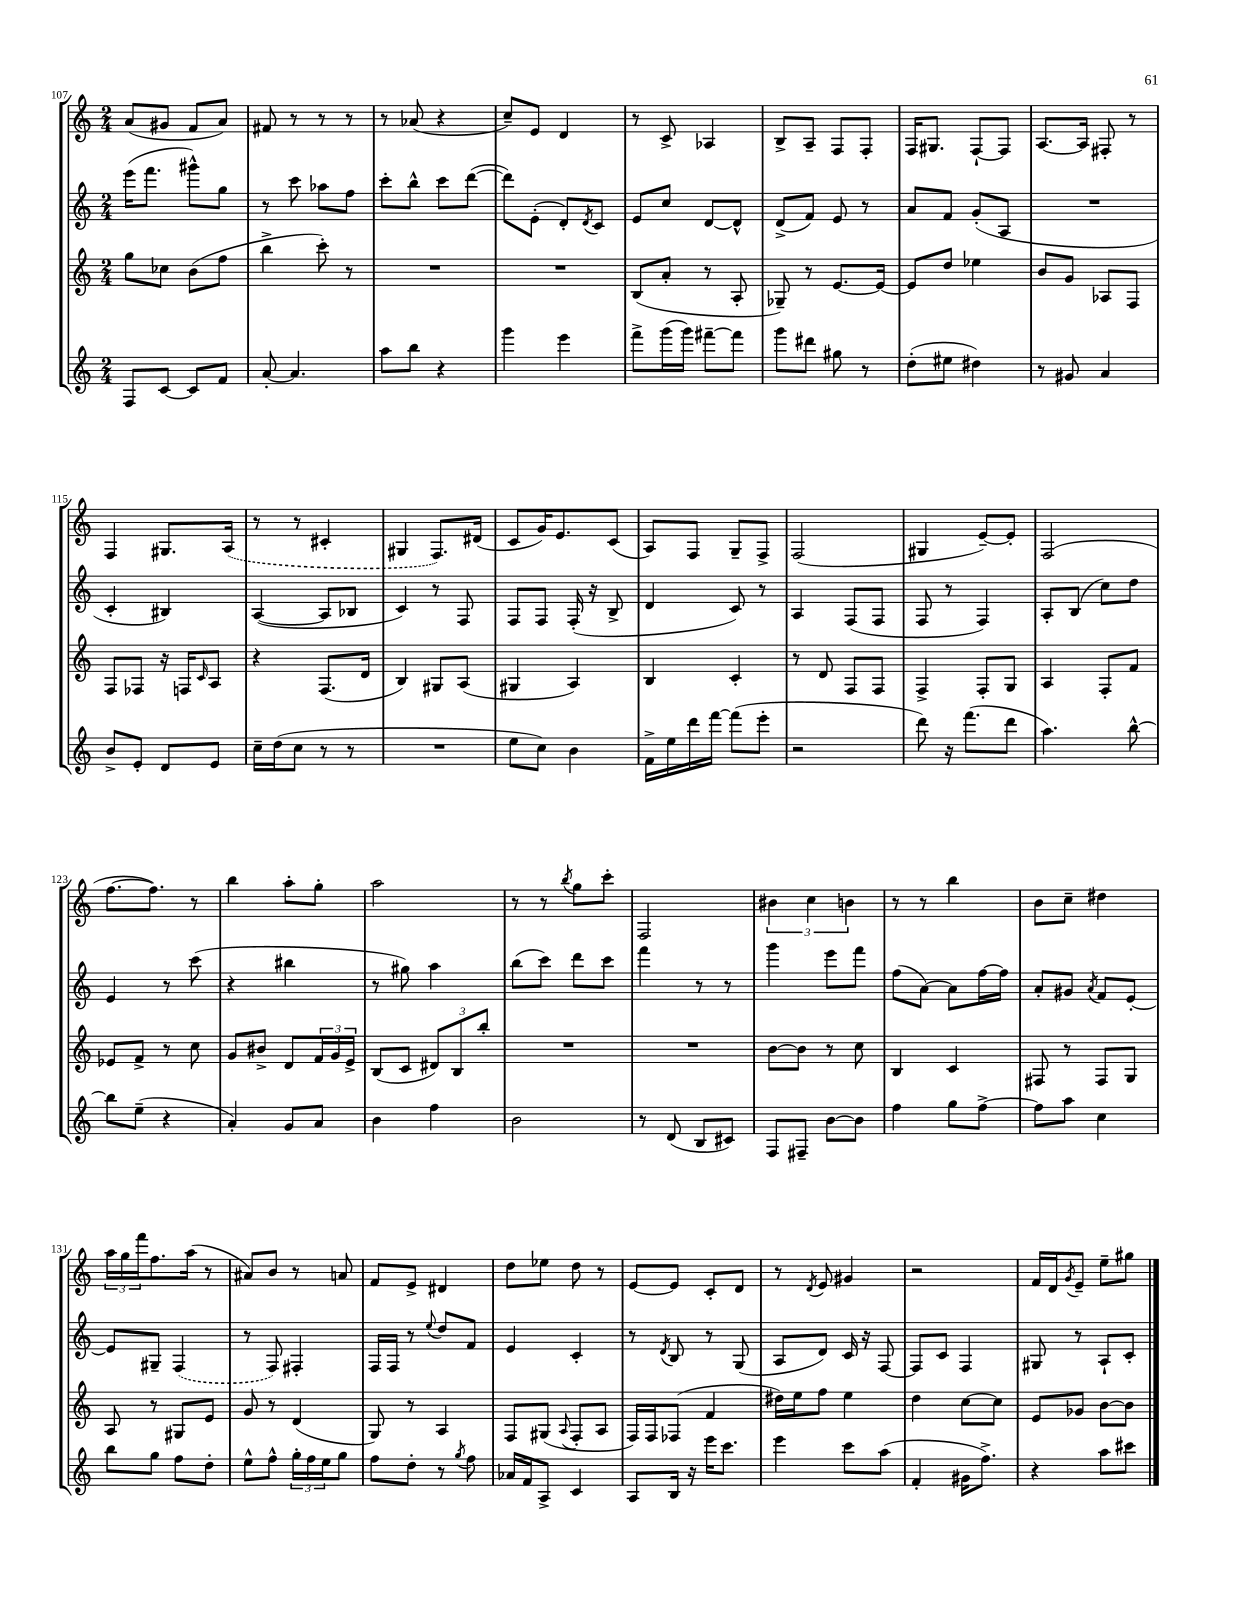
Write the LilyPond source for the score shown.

<<
\new StaffGroup <<
\new Staff = "s0" {
    \clef treble \key c \major \numericTimeSignature \time 2/4
    a'8( gis'8 f'8 a'8) |
    fis'8 r8 r8 r8 |
    r8 aes'8( r4 |
    c''8--) e'8 d'4 |
    r8 c'8-> aes4 |
    b8-> a8-- f8 f8-. |
    f16 gis8. f8~-! f8 |
    a8.~ a16 fis8-. r8 |
    f4 gis8. \once \slurDashed a16( |
    r8 r8 cis'4-. |
    gis4 f8.) dis'16( |
    c'8 g'16) e'8. c'8( |
    a8) f8 g8-- f8-> |
    f2( |
    gis4 e'8~--) e'8-. |
    f2( |
    f''8.~ f''8.) r8 |
    b''4 a''8-. g''8-. |
    a''2 |
    r8 r8 \acciaccatura { b''8 } g''8 c'''8-. |
    f2 |
    \tuplet 3/2 { bis'4 c''4 b'4 } |
    r8 r8 b''4 |
    b'8 c''8-- dis''4 |
    \tuplet 3/2 { a''16 g''16 f'''16 } f''8. a''16( r8 |
    ais'8) b'8 r8 a'8 |
    f'8 e'8-> dis'4 |
    d''8 ees''8 d''8 r8 |
    e'8~ e'8 c'8-. d'8 |
    r8 \acciaccatura { d'8 } e'8 gis'4 |
    r2 |
    f'16 d'16 \acciaccatura { g'8 } e'8-- e''8-- gis''8 \bar "|." |
}
\new Staff = "s1" {
    \clef treble \key c \major \numericTimeSignature \time 2/4
    e'''16( f'''8. gis'''8-^) g''8 |
    r8 c'''8 aes''8 f''8 |
    c'''8-. b''8-^ c'''8 d'''8~( |
    d'''8) e'8-.( d'8-.) \acciaccatura { d'8 } c'8 |
    e'8 c''8 d'8~ d'8-^ |
    d'8->( f'8) e'8 r8 |
    a'8 f'8 g'8-.( a8 |
    R2 |
    c'4-. bis4) |
    a4~( a8 bes8 |
    c'4) r8 f8 |
    f8 f8 f16-.( r16 b8-> |
    d'4 c'8) r8 |
    a4 f8( f8 |
    f8 r8 f4) |
    a8-. b8( c''8) d''8 |
    e'4 r8 c'''8( |
    r4 bis''4 |
    r8 gis''8) a''4 |
    b''8( c'''8) d'''8 c'''8 |
    f'''4 r8 r8 |
    g'''4 e'''8 f'''8 |
    f''8( a'8~) a'8 f''16~ f''16 |
    a'8-. gis'8 \acciaccatura { a'8 } f'8 e'8~-. |
    e'8 gis8-- \once \slurDashed f4( |
    r8 f8) fis4-. |
    f16 f16 r8 \appoggiatura { e''8 } d''8 f'8 |
    e'4 c'4-. |
    r8 \acciaccatura { d'8 } b8 r8 g8( |
    a8 d'8) c'16 r16 f8~ |
    f8 c'8 f4 |
    gis8 r8 a8-! c'8-. \bar "|." |
}
\new Staff = "s2" {
    \clef treble \key c \major \numericTimeSignature \time 2/4
    g''8 ces''8 b'8( f''8 |
    b''4-> c'''8-.) r8 |
    R2 |
    R2 |
    b8( a'8-. r8 a8-. |
    ges8--) r8 e'8.~ e'16~ |
    e'8 d''8 ees''4 |
    b'8 g'8 aes8 f8 |
    f8 fes8 r16 f16 \grace { c'16 } a8 |
    r4 f8.( d'16 |
    b4) gis8 a8( |
    gis4 a4) |
    b4 c'4-. |
    r8 d'8 f8 f8 |
    f4-> f8-. g8 |
    a4 f8-. f'8 |
    ees'8 f'8-> r8 c''8 |
    g'8 bis'8-> d'8 \tuplet 3/2 { f'16 g'16 e'16-> } |
    b8( c'8 \tuplet 3/2 { dis'8) b8 b''8-. } |
    R2 |
    R2 |
    b'8~ b'8 r8 c''8 |
    b4 c'4 |
    fis8 r8 fis8 g8 |
    a8 r8 gis8 e'8 |
    g'8 r8 d'4( |
    g8) r8 a4 |
    f8 gis8( \appoggiatura { a8 } f8-. a8 |
    f16) f16 fes8( f'4 |
    dis''16) e''16 f''8 e''4 |
    d''4 c''8~ c''8 |
    e'8 ges'8 b'8~ b'8 \bar "|." |
}
\new Staff = "s3" {
    \clef treble \key c \major \numericTimeSignature \time 2/4
    f8 c'8~ c'8 f'8 |
    a'8~-. a'4. |
    a''8 b''8 r4 |
    g'''4 e'''4 |
    f'''8-> g'''16( g'''16) fis'''8~-- fis'''8 |
    g'''8 dis'''8 gis''8 r8 |
    d''8-.( eis''8 dis''4) |
    r8 gis'8 a'4 |
    b'8-> e'8-. d'8 e'8 |
    c''16-- d''16( c''8 r8 r8 |
    R2 |
    e''8 c''8) b'4 |
    f'16-> e''16 d'''16 f'''16~ f'''8( e'''8-. |
    r2 |
    d'''8) r16 f'''8.( d'''8 |
    a''4.) b''8~-^ |
    b''8 e''8--( r4 |
    a'4-.) g'8 a'8 |
    b'4 f''4 |
    b'2 |
    r8 d'8( b8 cis'8) |
    f8 fis8-- b'8~ b'8 |
    f''4 g''8 f''8~-> |
    f''8 a''8 c''4 |
    b''8 g''8 f''8 d''8-. |
    e''8-^ f''8-^ \tuplet 3/2 { g''16-. f''16 e''16 } g''8 |
    f''8 d''8-. r8 \acciaccatura { g''8 } f''8 |
    aes'16 f'16 a8-> c'4 |
    a8 b16 r16 e'''16 c'''8. |
    e'''4 c'''8 a''8( |
    f'4-. gis'16 f''8.->) |
    r4 a''8 cis'''8 \bar "|." |
}
>>
>>
\layout { \context { \Score currentBarNumber = #107 } }
